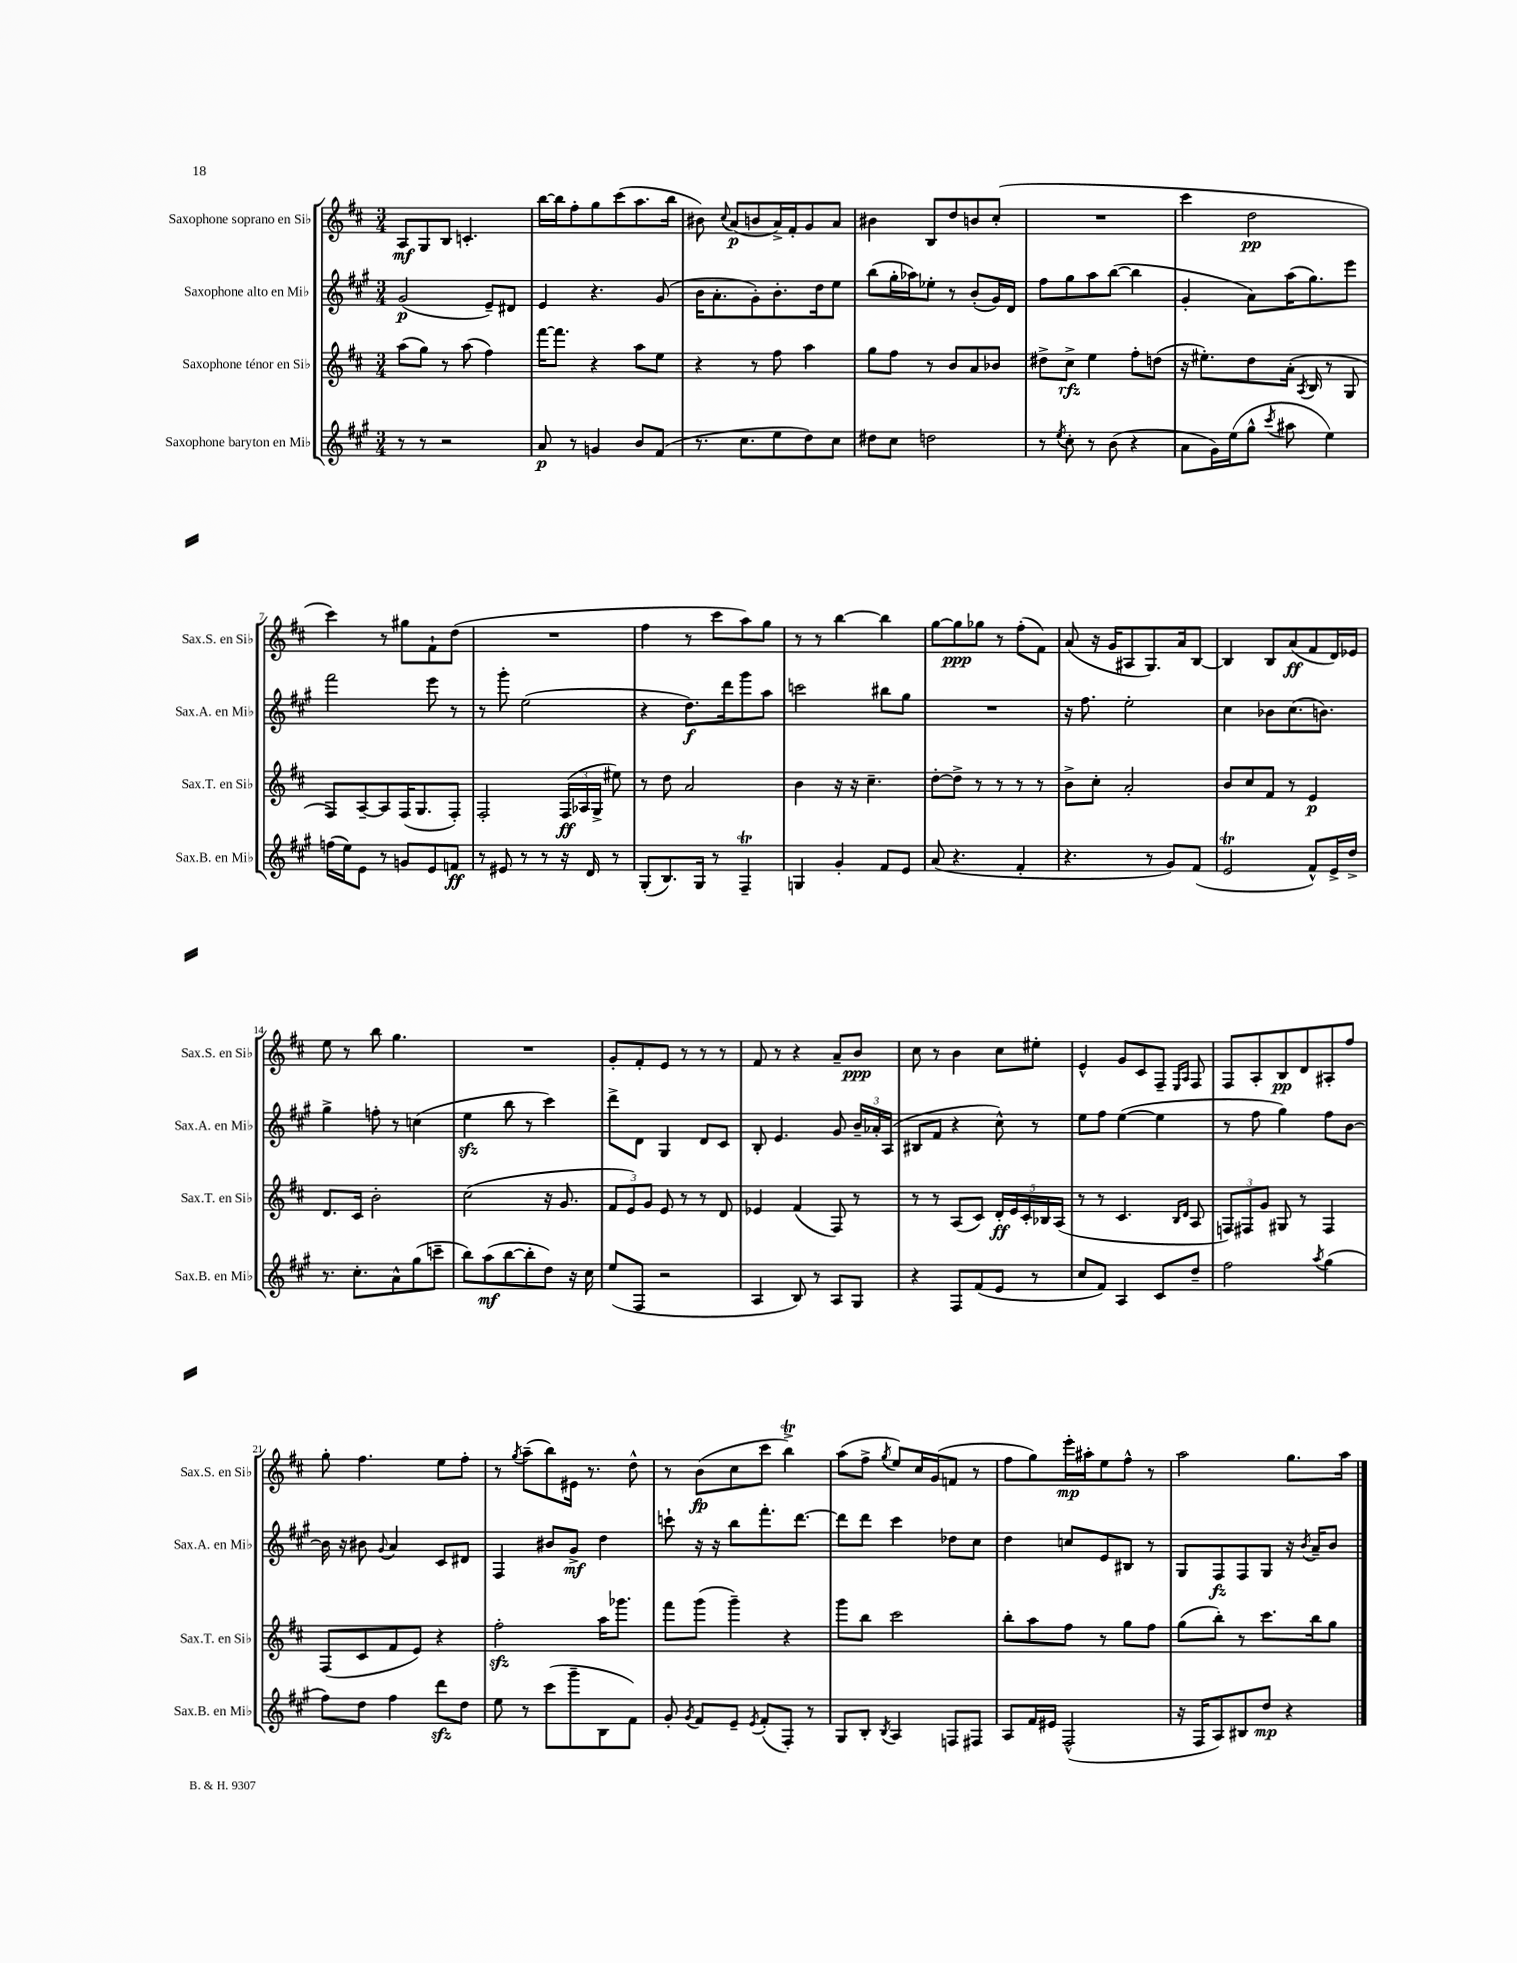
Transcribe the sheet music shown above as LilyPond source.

<<
\new StaffGroup <<
\new Staff = "s0" \with { instrumentName = "Saxophone soprano en Sib" shortInstrumentName = "Sax.S. en Sib" } {
    \clef treble \key d \major \numericTimeSignature \time 3/4
    \autoBeamOff a8[\mf g8 b8] c'4.-. |
    b''16[~ b''16 fis''8-. g''8 cis'''8( a''8. b''16] |
    bis'8) \appoggiatura { cis''8 } a'8[\p( b'8 a'16->) fis'16-. g'8 a'8] |
    bis'4 b8[ d''8 b'8 cis''8]-.( |
    R2. |
    cis'''4 d''2\pp |
    cis'''4) r8 gis''8[ fis'8-! d''8]( |
    R2. |
    fis''4 r8 cis'''8[ a''8) g''8] |
    r8 r8 b''4~ b''4 |
    g''8[~ g''8\ppp ges''8] r8 fis''8[-.( fis'8]) |
    a'8( r16 g'16[ ais8 g8.) a'16 b8]~ |
    b4 b8[ a'8\ff( fis'8 d'16) ees'16] |
    e''8 r8 b''8 g''4. |
    R2. |
    g'8[-. fis'8-. e'8] r8 r8 r8 |
    fis'8 r8 r4 a'8[-- b'8]\ppp |
    cis''8 r8 b'4 cis''8[ eis''8]-. |
    e'4-^ g'8[ cis'8 fis8]-- \grace { e16[ a16] } fis8 |
    fis8[ a8-. b8\pp d'8 ais8-. fis''8] |
    g''8-. fis''4. e''8[ fis''8]-. |
    r8 \acciaccatura { g''8 } a''8[--( b''8) eis'16] r8. d''8-^ |
    r8 b'8[\fp( cis''8 cis'''8] b''4->\trill) |
    a''8[( fis''8]-> \acciaccatura { g''8 } e''8[) cis''16 g'16( f'8] r8 |
    fis''8[ g''8) e'''16-.\mp ais''16-. e''8 fis''8]-^ r8 |
    a''2 g''8.[ a''16] \bar "|." |
}
\new Staff = "s1" \with { instrumentName = "Saxophone alto en Mib" shortInstrumentName = "Sax.A. en Mib" } {
    \clef treble \key a \major \numericTimeSignature \time 3/4
    \autoBeamOff gis'2\p( e'8[--) dis'8] |
    e'4 r4. gis'8( |
    b'16[ a'8.-. gis'8-.) b'8.-. d''16 e''8] |
    b''8[( gis''16-. aes''16) ees''8]-. r8 b'8[-.( gis'16) d'16] |
    fis''8[ gis''8 a''8 b''8]~( b''4 |
    gis'4-. a'8[) a''16( gis''8.) e'''8] |
    fis'''2 e'''8 r8 |
    r8 gis'''8-. e''2( |
    r4 d''8.[\f) d'''16 gis'''8 a''8] |
    c'''2 bis''8[ gis''8] |
    R2. |
    r16 fis''8. e''2-. |
    cis''4 bes'8[ cis''8.( b'8.]) |
    gis''4-> f''8-. r8 c''4( |
    e''4\sfz b''8 r8 cis'''4) |
    d'''8[-> d'8] gis4 d'8[ cis'8] |
    b8-. e'4. gis'8 \tuplet 3/2 { b'16[-- aes'16-. a16]( } |
    bis8[ fis'8] r4 cis''8-^) r8 |
    e''8[ fis''8] e''4~( e''4 |
    r8 fis''8 gis''4) fis''8[ b'8]~ |
    b'16 r16 bis'8 \appoggiatura { gis'8 } a'4 cis'8[ dis'8] |
    fis4 bis'8[ gis'8]->\mf d''4 |
    c'''8-! r16 r16 b''8[ fis'''8.-. d'''8.]~ |
    d'''8[ d'''8] cis'''4 des''8[ cis''8] |
    d''4 c''8[ e'8 bis8] r8 |
    gis8[ fis8\fz fis8 gis8] r16 \acciaccatura { b'8 } a'16[-- b'8] \bar "|." |
}
\new Staff = "s2" \with { instrumentName = "Saxophone ténor en Sib" shortInstrumentName = "Sax.T. en Sib" } {
    \clef treble \key d \major \numericTimeSignature \time 3/4
    \autoBeamOff a''8[( g''8]) r8 a''8( fis''4) |
    fis'''16[~ fis'''8.] r4 a''8[ e''8] |
    r4 r8 fis''8 a''4 |
    g''8[ fis''8] r8 b'8[ a'8 bes'8] |
    dis''8[-> cis''8]->\rfz e''4 fis''8[-. d''8]( |
    r16 eis''8.[-.) d''8 a'16]-.( \acciaccatura { a8 } b16 r8 g8 |
    fis8[) a8~-- a8 fis16( g8. fis8]-.) |
    fis2-. \tuplet 3/2 { fis16[\ff( aes16 g16]-> } eis''8) |
    r8 d''8 a'2 |
    b'4 r16 r16 cis''4.-- |
    d''8[~-. d''8]-> r8 r8 r8 r8 |
    b'8[-> cis''8]-. a'2-. |
    b'8[ cis''8 fis'8] r8 e'4\p |
    d'8.[ cis'16] b'2-. |
    cis''2( r16 g'8. |
    \tuplet 3/2 { fis'8[ e'8) g'8] } e'8 r8 r8 d'8 |
    ees'4 fis'4( fis8) r8 |
    r8 r8 a8[( cis'8]) \tuplet 5/4 { d'16[-.\ff e'16 cis'16-. bes16 a16]( } |
    r8 r8 cis'4. \grace { b16[ d'16] } a8 |
    \tuplet 3/2 { f8[) fis8 g'8] } gis8 r8 fis4 |
    fis8[( cis'8 fis'8 e'8]) r4 |
    fis''2-.\sfz a''16[ ges'''8.] |
    fis'''8[ g'''8]( g'''4--) r4 |
    g'''8[ b''8] cis'''2 |
    b''8[-. a''8 fis''8] r8 g''8[ fis''8] |
    g''8[( b''8]-.) r8 cis'''8.[ b''16 g''8] \bar "|." |
}
\new Staff = "s3" \with { instrumentName = "Saxophone baryton en Mib" shortInstrumentName = "Sax.B. en Mib" } {
    \clef treble \key a \major \numericTimeSignature \time 3/4
    \autoBeamOff r8 r8 r2 |
    a'8\p r8 g'4 b'8[ fis'8]( |
    r8. cis''8.[ e''8 d''8) cis''8] |
    dis''8[ cis''8] d''2 |
    r8 \acciaccatura { e''8 } cis''8-. r8 b'8( r4 |
    a'8[ gis'16) e''16( gis''8]-^ \acciaccatura { cis'''8 } ais''8 e''4) |
    f''16[( e''16) e'8] r8 g'8[ e'8 f'8]\ff |
    r8 eis'8 r8 r8 r16 d'16 r8 |
    gis8[-.( b8.) gis16] r8 fis4--\trill |
    g4 gis'4-. fis'8[ e'8] |
    a'8( r4. fis'4-. |
    r4. r8 gis'8[) fis'8]( |
    e'2\trill fis'8[-^) e'16-> d''16]-> |
    r8. cis''8.[-. a'8-^ gis''8( c'''8]-- |
    b''8[) a''8\mf( b''8~ b''8-. d''8]) r16 cis''16 |
    e''8[( fis8] r2 |
    a4 b8) r8 a8[ gis8] |
    r4 fis8[ fis'8( e'8] r8 |
    cis''8[ fis'8]) a4 cis'8[ d''8]-- |
    fis''2 \acciaccatura { a''8 } gis''4( |
    fis''8[) d''8] fis''4 d'''8[\sfz d''8] |
    e''8 r8 cis'''8[( gis'''8-- b8 fis'8]) |
    gis'8-. \acciaccatura { gis'8 } fis'8[ e'8]-- \acciaccatura { e'8 } fis'8[-.( fis8]-.) r8 |
    gis8[ b8]-. \acciaccatura { b8 } a4 f8[ fis8] |
    a8[ fis'16 eis'16] fis2-^( |
    r16 fis16[ a8) bis8 d''8]\mp r4 \bar "|." |
}
>>
>>
